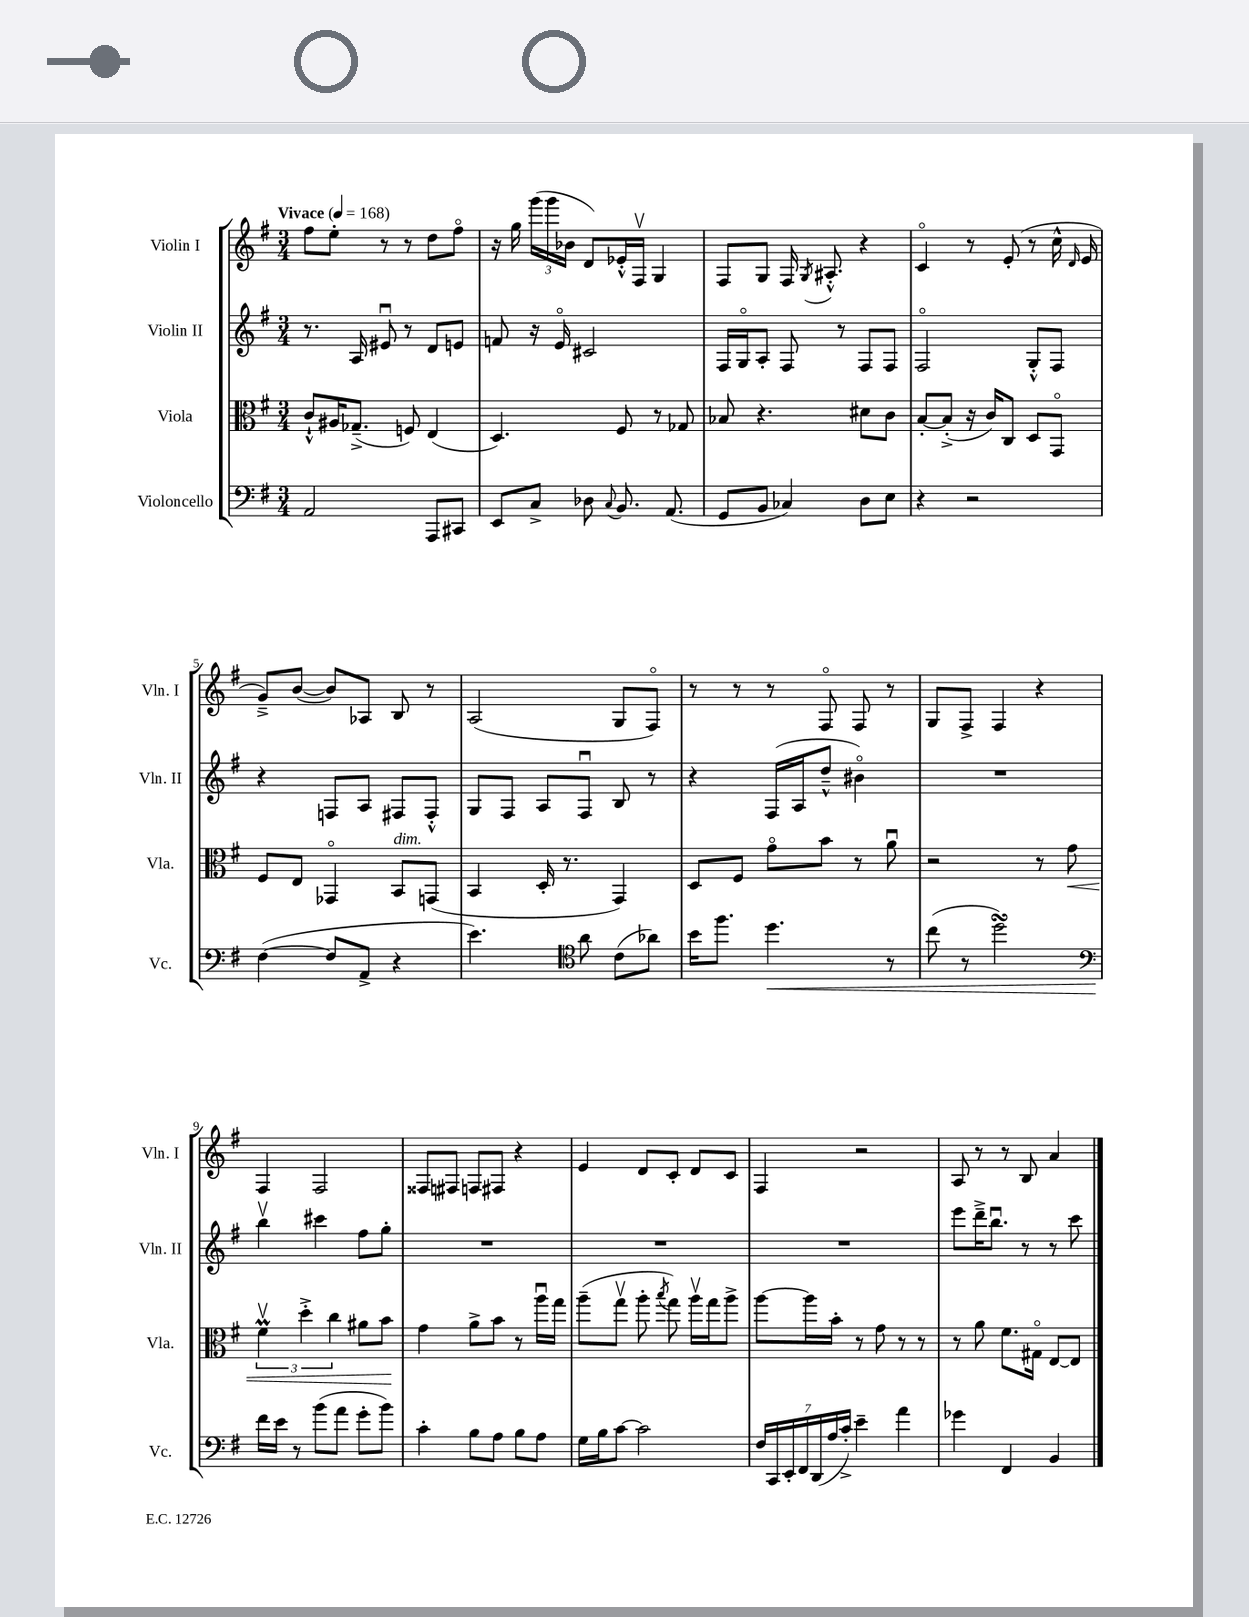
<<
\new StaffGroup <<
\new Staff = "s0" \with { instrumentName = "Violin I" shortInstrumentName = "Vln. I" } {
    \clef treble \key g \major \numericTimeSignature \time 3/4 \tempo "Vivace" 4 = 168
    \autoBeamOff fis''8[ e''8]-. r8 r8 d''8[ fis''8]\flageolet |
    r16 g''16 \tuplet 3/2 { g'''16[( g'''16 bes'16] } d'8[) ees'16-.-^ fis16]\upbow g4 |
    fis8[ g8] fis16 \acciaccatura { g8 } ais8.-.-^ r4 |
    c'4\flageolet r8 e'8-.( r8 c''16-^ \grace { d'16 } e'16 |
    g'8[--->) b'8]~( b'8[) aes8] b8 r8 |
    a2( g8[ fis8]\flageolet) |
    r8 r8 r8 fis8\flageolet fis8 r8 |
    g8[ fis8]-> fis4 r4 |
    fis4 fis2 |
    fisis8[ fis8] f8[ fis8] r4 |
    e'4 d'8[ c'8]-. d'8[ c'8] |
    fis4 r2 |
    a8 r8 r8 b8 a'4 \bar "|." |
}
\new Staff = "s1" \with { instrumentName = "Violin II" shortInstrumentName = "Vln. II" } {
    \clef treble \key g \major \numericTimeSignature \time 3/4
    \autoBeamOff r8. a16 eis'8\downbow r8 d'8[ e'8] |
    f'8 r16 e'16\flageolet cis'2 |
    fis16[ g16\flageolet a8]-. fis8 r8 fis8[ fis8] |
    fis2\flageolet g8[-.-^ fis8] |
    r4 f8[ a8] fis8[ fis8]-.-^ |
    g8[ fis8] a8[ fis8]\downbow b8 r8 |
    r4 fis16[( a16 d''8]---^ bis'4\flageolet) |
    R2. |
    b''4\upbow cis'''4 fis''8[ g''8]-. |
    R2. |
    R2. |
    R2. |
    e'''8[ d'''16---> b''8.]\downbow r8 r8 c'''8 \bar "|." |
}
\new Staff = "s2" \with { instrumentName = "Viola" shortInstrumentName = "Vla." } {
    \clef alto \key g \major \numericTimeSignature \time 3/4
    \autoBeamOff c'8[-!-^ ais16 ges8.]--->( f8) e4( |
    d4.) fis8 r8 ges8 |
    bes8 r4. dis'8[ c'8] |
    b8[~-. b8]-.->( r16 c'16[) c8] d8[ g,8]\flageolet |
    fis8[ e8] ges,4\flageolet b,8[^\markup { \italic "dim." } g,8]( |
    b,4 d16-. r8. g,4) |
    d8[ fis8] g'8[\flageolet b'8] r8 a'8\downbow |
    r2 r8 g'8\< |
    \tuplet 3/2 { fis'4\upbow\prall d''4-.-> c''4 } ais'8[ b'8]\! |
    g'4 a'8[-> b'8] r8 a''16[\downbow g''16] |
    a''8[--( g''8]\upbow a''8-. \acciaccatura { b''8 } g''8) a''16[\upbow g''16 a''8]-> |
    a''8[~ a''16 b'16]-. r8 g'8 r8 r8 |
    r8 a'8 fis'8.[ gis16]\flageolet e8[~ e8] \bar "|." |
}
\new Staff = "s3" \with { instrumentName = "Violoncello" shortInstrumentName = "Vc." } {
    \clef bass \key g \major \numericTimeSignature \time 3/4
    \autoBeamOff a,2 a,,8[ cis,8] |
    e,8[ c8]-> des8 \appoggiatura { c8 } b,8. a,8.( |
    g,8[ b,8] ces4) d8[ e8] |
    r4 r2 |
    fis4~( fis8[ a,8]-> r4 |
    e'4.) \clef tenor a'8 c'8[( aes'8]) |
    b'16[ fis''8.] d''4.\< r8 |
    c''8( r8 d''2\turn) |
    \clef bass fis'16[\! e'16] r8 b'8[( a'8] g'8[-. b'8]) |
    c'4-. b8[ a8] b8[ a8] |
    g16[ b16 c'8]~ c'2 |
    \tuplet 7/4 { fis16[ c,16 e,16-. fis,16 d,16( a16 c'16]-.->) } e'4-- a'4 |
    ges'4 fis,4 b,4 \bar "|." |
}
>>
>>
